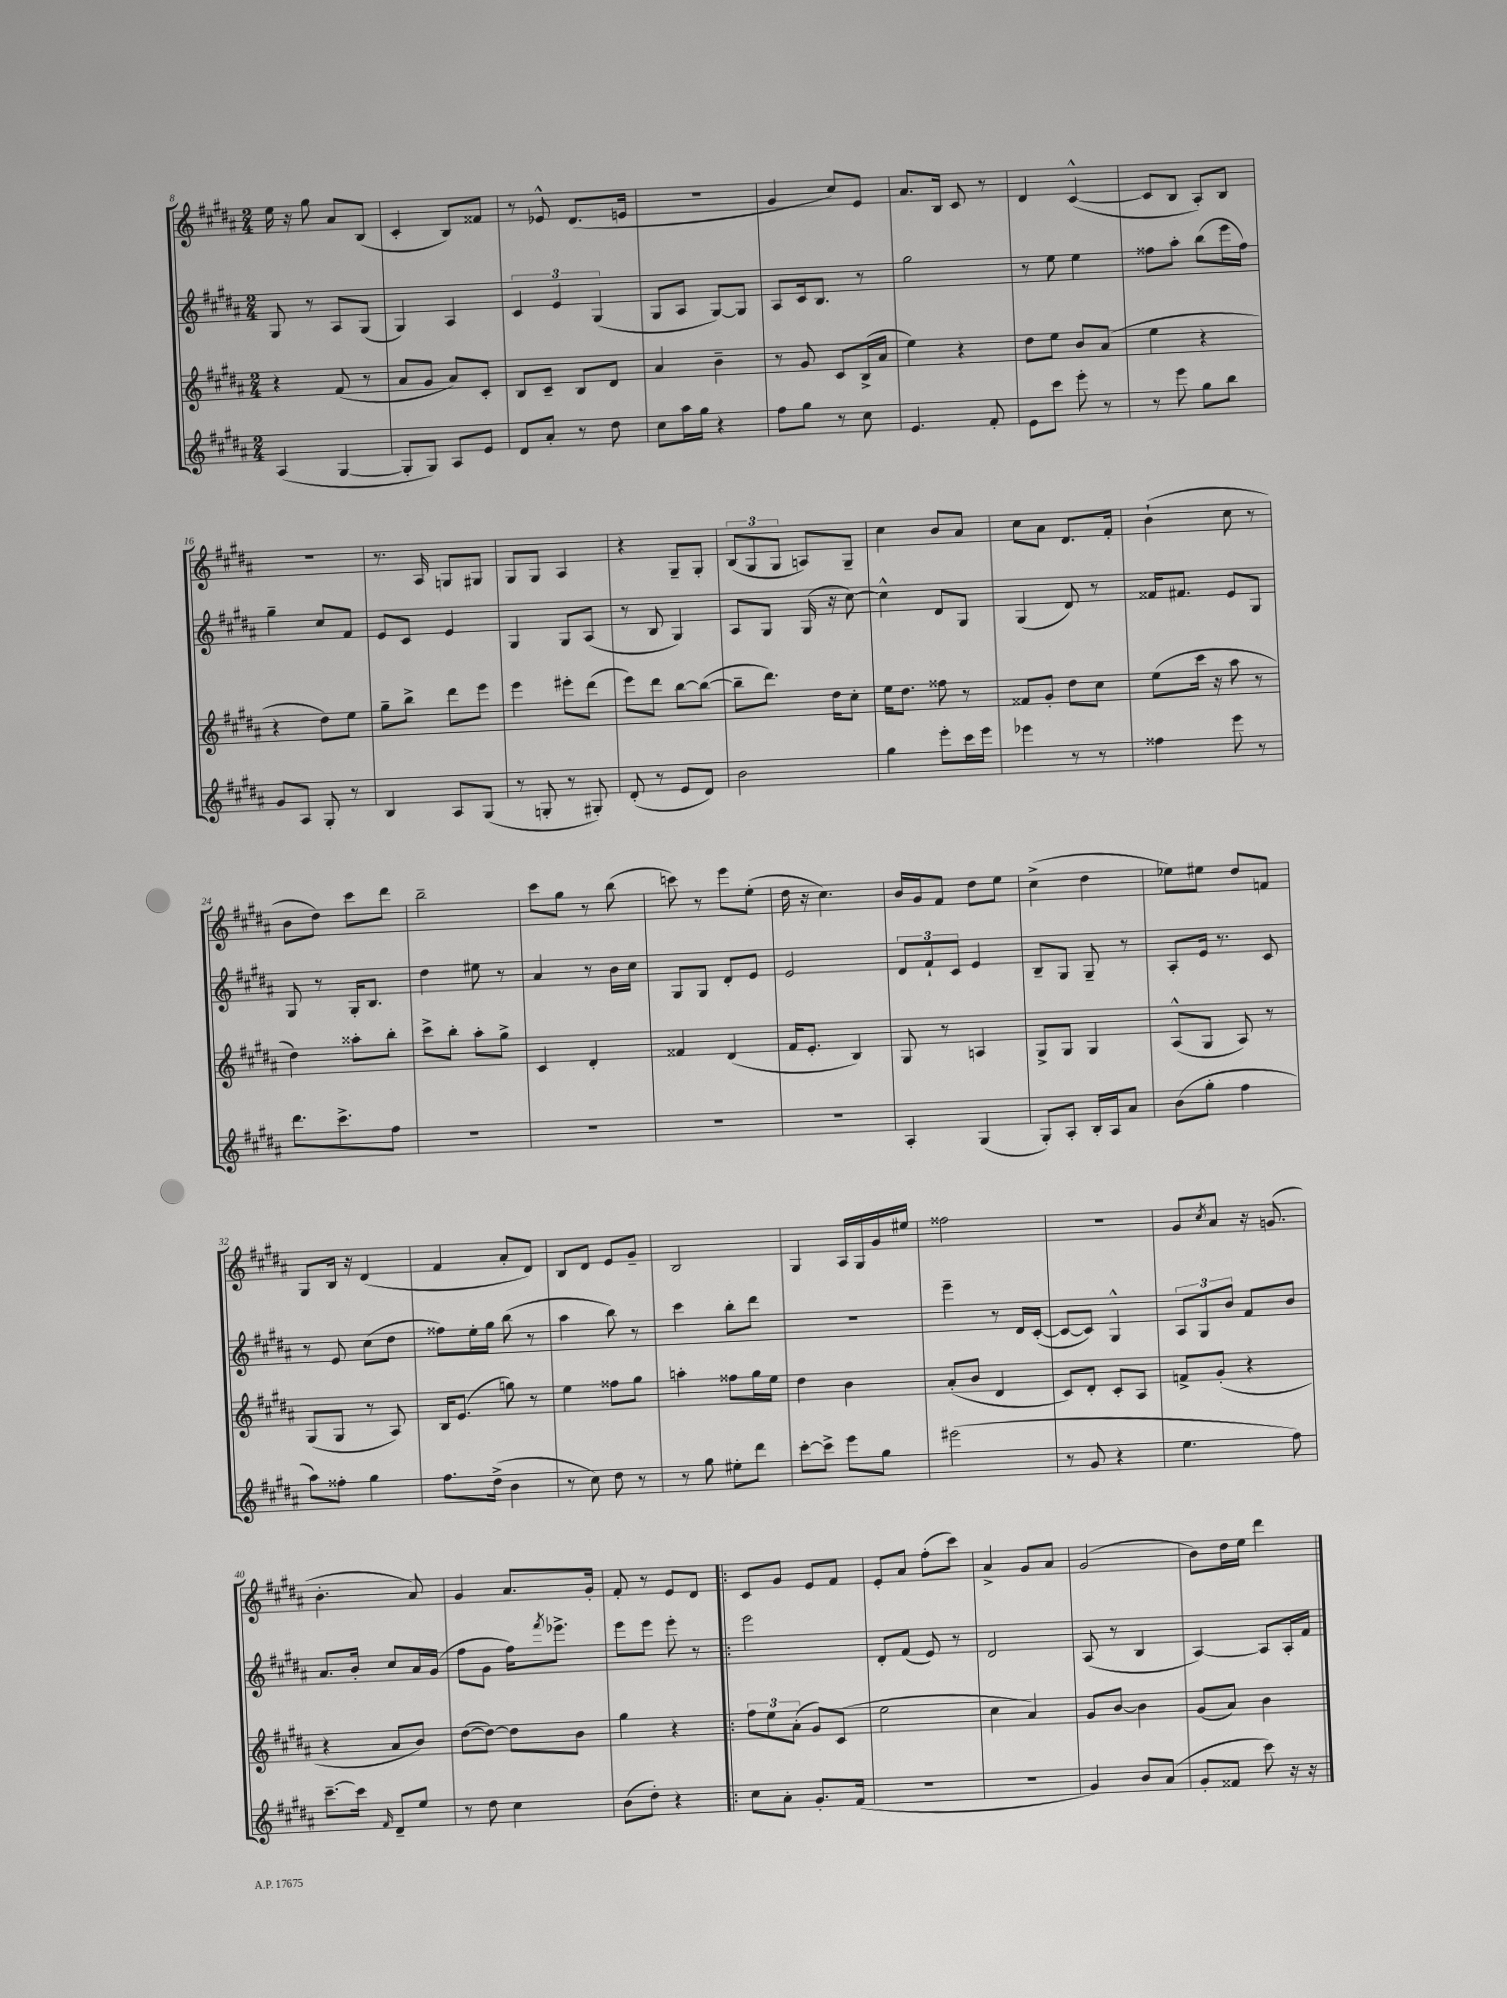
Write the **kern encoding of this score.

**kern	**kern	**kern	**kern
*staff4	*staff3	*staff2	*staff1
*clefG2	*clefG2	*clefG2	*clefG2
*k[f#c#g#d#a#]	*k[f#c#g#d#a#]	*k[f#c#g#d#a#]	*k[f#c#g#d#a#]
*M2/4	*M2/4	*M2/4	*M2/4
(4A#/	4r	8G#/	16ee\
.	.	.	16r
.	.	8r	8gg#\
[4G#/	(8f#/	8A#/L	8a#/L
.	8r	(8G#/J	(8B/J
=	=	=	=
8G#'/]L	8a#/L	4G#/)	4c#'/
8G#/J)	8g#/J	.	.
8A#/L	8a#/L)	4A#/	8B/L)
8e/J	8c#'/J	.	8f##/J
=	=	=	=
8d#/L	8B/L	6c#/	8r
8a#'/J	8c#~/J	.	8e-^^/
.	.	6e/	.
8r	8B/L	.	(8.d#/L
.	.	(6G#/	.
8dd#\	8d#/J	.	.
.	.	.	16e/Jk
=	=	=	=
8cc#\L	4a#/	8G#/L	2r
16aa#\L	.	8A#/J	.
16gg#\JJ	.	.	.
4r	4b~\	[8G#/L)	.
.	.	8G#/]J	.
=	=	=	=
8ff#\L	8r	8A#/L	4g#/
8gg#\J	8g#/	16c#/k	.
.	.	8.B/J	.
8r	8c#/L	.	8cc#/L)
8cc#\	(16B^/L	8r	8e/J
.	16a#/JJ	.	.
=	=	=	=
4.e/	4ee\)	2gg#\	8.a#/L
.	.	.	16B/Jk
.	4r	.	8c#/
8f#'/	.	.	8r
=	=	=	=
8e\L	8dd#\L	8r	4d#/
8ccc#\J	8ee\J	8ee\	.
8eee'\	8b/L	4ee\	([4c#^^/
8r	(8a#/J	.	.
=	=	=	=
8r	4ee\	8ff##\L	8c#/]L
8eee\	.	8aa#'\J	8B/J
8gg#\L	4r	(8bb\L	8A#'/L)
8bb\J	.	16eee\L	8B/J
.	.	16ff##\JJ)	.
=	=	=	=
8g#/L	4r	4gg#~\	2r
8A#/J	.	.	.
8G#'/	8dd#\L)	8cc#/L	.
8r	8ee\J	8f#/J	.
=	=	=	=
4B/	8gg#~\L	8e/L	8.r
.	8bb^\J	8c#/J	.
.	.	.	16A#/
8A#/L	8ddd#\L	4e/	8G/L
(8G#/J	8eee\J	.	8G#/J
=	=	=	=
8r	4eee\	4G#/	8G#/L
8G'/	.	.	8G#/J
8r	8eee#'\L	8G#/L	4A#/
8G#'/)	(8ddd#\J	(8A#/J	.
=	=	=	=
(8d#'/	8eee\L)	8r	4r
8r	8ddd#\J	8B/	.
8e/L	[8bb\L	4G#/)	8G#~/L
8d#/J)	(8bb\_J	.	8G#'/J
=	=	=	=
2b\	8bb~\]L	8A#/L	(12B/L
.	.	.	12G#/
.	8.ddd#\J)	8G#/J	.
.	.	.	12G#/J
.	.	(16G#/	8A/L)
.	16dd#\LK	16r	.
.	8cc#'\J	[8cc#\)	8G#~/J
=	=	=	=
4gg#\	16ee\LK	4cc#^^\]	4cc#\
.	8.dd#\J	.	.
8eee'\L	8ff##\	8d#/L	8b/L
16ccc#\L	8r	8G#/J	8a#/J
16eee\JJ	.	.	.
=	=	=	=
4eee-\	8f##/L	(4G#/	8cc#\L
.	8g#'/J	.	8a#\J
8r	8dd#\L	8d#/)	8.d#/L
8r	8cc#\J	8r	.
.	.	.	16f#'/Jk
=	=	=	=
4ff##\	(8ee\L	16f##/LK	(4b`\
.	.	8.f#/J	.
.	16ccc#\Jk	.	.
.	16r	.	.
8eee\	8aa#\	8e/L	8cc#\
8r	8r	8G#/J	8r
=	=	=	=
8.ddd#\L	4dd#\)	8G#/	8b\L
.	.	8r	8dd#\J)
8.ccc#^\	.	.	.
.	8aa##'\L	16G#'/LK	8ccc#\L
.	.	8.B/J	.
8ff#\J	8bb'\J	.	8ddd#\J
=	=	=	=
2r	8ccc#^\L	4dd#\	2bb~\
.	8bb'\J	.	.
.	8aa#'\L	8ee#\	.
.	8gg#^\J	8r	.
=	=	=	=
2r	4c#/	4a#/	8ccc#\L
.	.	.	8gg#\J
.	4d#'/	8r	8r
.	.	16b\LL	(8bb\
.	.	16cc#\JJ	.
=	=	=	=
2r	4f##/	8G#/L	8ccc\)
.	.	8G#/J	8r
.	(4d#/	8d#'/L	8eee\L
.	.	8e/J	(8ee'\J
=	=	=	=
2r	16f#/LK	2e/	16dd#\
.	8.e'/J	.	16r
.	.	.	4.cc#\)
.	4B/)	.	.
=	=	=	=
4A#'/	8G#/	12d#/L	16b/LL
.	.	.	16g#/J
.	.	12f#`/	.
.	8r	.	8f#/J
.	.	12c#/J	.
(4G#/	4A/	4e/	8dd#\L
.	.	.	8ee\J
=	=	=	=
8G#'/L)	8G#^/L	8B~/L	(4cc#^\
8A#'/J	8G#/J	8G#/J	.
16B'/LL	4G#/	8G#~/	4dd#\
16A#/J	.	.	.
8a#/J	.	8r	.
=	=	=	=
(8b\L	(8A#^^/L	8A#'/L	8ee-\L)
8gg#'\J	8G#/J	16e/Jk	8ee#\J
.	.	8.r	.
4ff#\	8A#/)	.	8dd#/L
.	8r	8c#/	8f/J
=	=	=	=
8aa#\L)	(8G#/L	8r	8G#/L
8ff##'\J	8G#/J	8e/	16B/Jk
.	.	.	16r
4gg#\	8r	(8cc#\L	(4d#/
.	8A#/)	8dd#\J	.
=	=	=	=
8.ff#\L	16B/LK	8ff##\L)	4f#/
.	(8.e/J	.	.
.	.	16ee'\L	.
(16dd#^\Jk	.	16gg#\JJ	.
4b\	8gg\)	(8bb\	8a#'/L
.	8r	8r	8d#/J)
=	=	=	=
8r	4ee\	4aa#\	8B/L
8cc#\)	.	.	8d#/J
8dd#\	8ff##\L	8bb\)	8e/L
8r	8gg#\J	8r	8g#~/J
=	=	=	=
8r	4aa'\	4ccc#\	2B/
8gg#\	.	.	.
8ee#'\L	8ff##\L	8bb'\L	.
8ddd#\J	16gg#\L	8ddd#\J	.
.	16ee\JJ	.	.
=	=	=	=
[8ccc#'\L	4dd#\	2r	4G#/
8ccc#^\]J	.	.	.
8eee\L	4b\	.	16A#/LL
.	.	.	16G#/
8gg#\J	.	.	16g#/
.	.	.	16ee#/JJ
=	=	=	=
(2eee#\	(8a#'/L	4eee~\	2ff##\
.	8b/J	.	.
.	4d#/	8r	.
.	.	16d#/LL	.
.	.	([16c#'/JJ	.
=	=	=	=
8r	8c#/L)	8c#/_L	2r
8g#/	8d#'/J	8c#/]J)	.
4r	8c#'/L	4G#^^/	.
.	8A#/J	.	.
=	=	=	=
4.ee\	8f^/L	12A#/L	8g#/L
.	.	12G#/	.
.	.	.	8qcc#/
.	(8g#'/J	.	8a#/J
.	.	12b/J	.
.	4r	8f#/L	16r
.	.	.	(8.g/
8ff#\)	.	8b/J	.
=	=	=	=
[8.ccc#~\L	4r	8.a#/L	4.b'\
16ccc#\]Jk	.	16b'/Jk	.
16qqf#/	.	.	.
8d#~/L	8a#/L	8cc#/L	.
8ee/J	8b/J)	16a#/L	8a#/)
.	.	(16g#/JJ	.
=	=	=	=
8r	([8dd#\L	8ff#\L	4g#/
8dd#\	8dd#\_J)	8g#\J	.
4cc#\	8dd#\]L	16ff#\LK)	8.a#/L
.	.	8qfff#/	.
.	.	8.eee-^\J	.
.	8b\J	.	.
.	.	.	16g#'/Jk
=	=	=	=
(8b\L	4gg#\	8eee\L	8f#'/
8dd#'\J)	.	8eee\J	8r
4r	4r	8eee'\	8e/L
.	.	8r	8d#/J
=!|:	=!|:	=!|:	=!|:
8cc#\L	12ff#\L	2eee\	8c#/L
.	12ee\	.	.
8a#'\J	.	.	8g#/J
.	(12a#'\J	.	.
8.g#'/L	8g#/L)	.	8e/L
.	(8c#/J	.	8f#/J
(16f#/Jk	.	.	.
=	=	=	=
2r	2ee\	8d#'/L	8e'/L
.	.	(8f#/J	8a#/J
.	.	8e/)	(8ff#'\L
.	.	8r	8ccc#\J)
=	=	=	=
2r	4cc#\	2d#/	4a#^/
.	4a#/)	.	8g#/L
.	.	.	8a#/J
=	=	=	=
4g#/)	8g#/L	(8A#/	(2g#/
.	[8b/J	8r	.
8b/L	4b\]	4B/	.
(8a#/J	.	.	.
=	=	=	=
8g#'/L	(8g#/L	[4A#/)	8b\L)
8f##/J	8a#/J)	.	16dd#\L
.	.	.	16ee\JJ
8ccc#\)	4b\	8A#/]L	4ddd#\
16r	.	16A#'/L	.
16r	.	16f#/JJ	.
==	==	==	==
*-	*-	*-	*-
